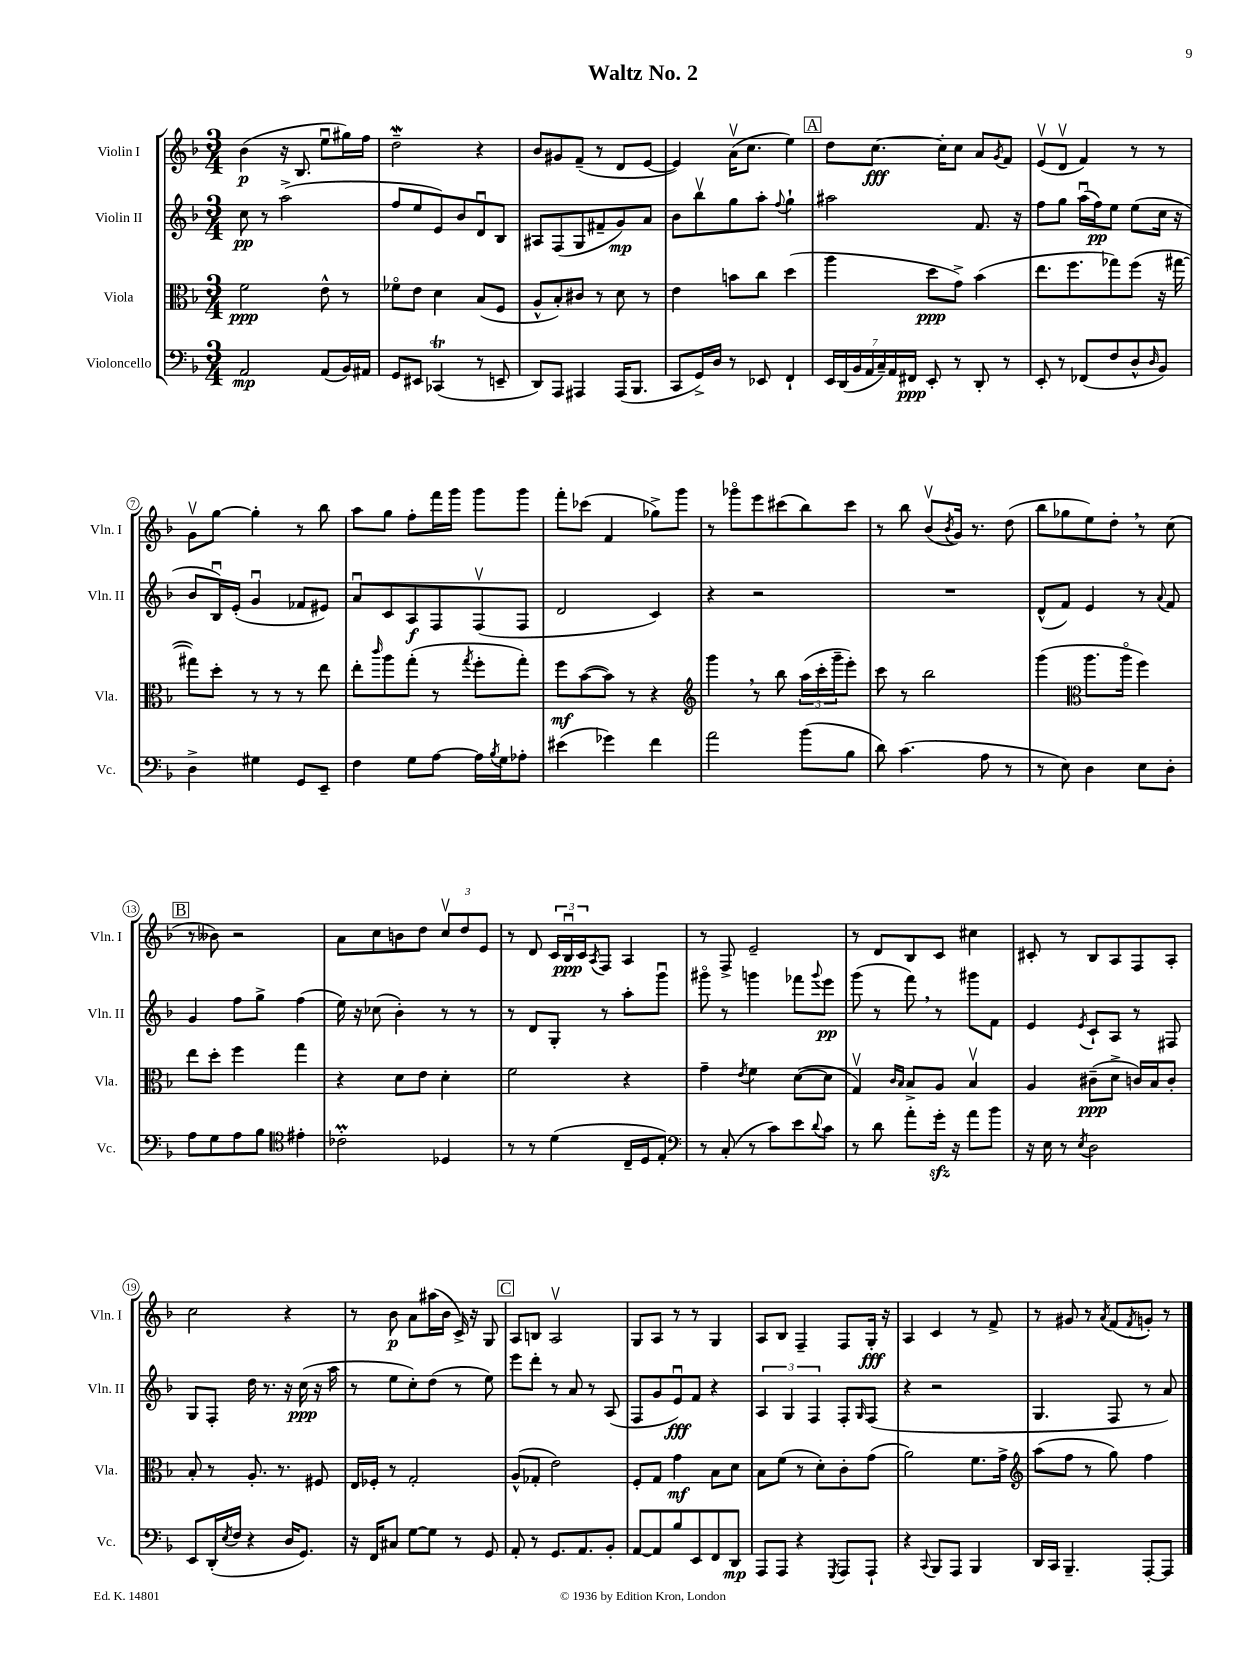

**kern	**dynam	**kern	**dynam	**kern	**dynam	**kern	**dynam
*part4	*part4	*part3	*part3	*part2	*part2	*part1	*part1
*staff4	*staff4	*staff3	*staff3	*staff2	*staff2	*staff1	*staff1
*I"Violoncello	*	*I"Viola	*	*I"Violin II	*	*I"Violin I	*
*I'Vc.	*	*I'Vla.	*	*I'Vln. II	*	*I'Vln. I	*
*clefF4	*	*clefC3	*	*clefG2	*	*clefG2	*
*k[b-]	*	*k[b-]	*	*k[b-]	*	*k[b-]	*
*M3/4	*	*M3/4	*	*M3/4	*	*M3/4	*
=1	=1	=1	=1	=1	=1	=1	=1
2AA/	mp	2f\	ppp	8cc\	pp	(4b-\	p
.	.	.	.	8r	.	.	.
.	.	.	.	(2aa^\	.	16r	.
.	.	.	.	.	.	8.B-/	.
(8AA/L	.	8e^^\	.	.	.	8eeu\L	.
16BB-/L)	.	8r	.	.	.	16gg#X\L)	.
16AA#X/JJ	.	.	.	.	.	16ff\JJ	.
=2	=2	=2	=2	=2	=2	=2	=2
8GG/L	.	8f-X\L	.	8ff/L	.	2ddW~\	.
8EE#X/J	.	8e\J	.	8ee/	.	.	.
(4CC-XT/	.	4d\	.	8e/)	.	.	.
.	.	.	.	8b-/	.	.	.
8r	.	(8B-/L	.	8du/	.	4r	.
8EEn~/	.	8F/J	.	8B-/J	.	.	.
=3	=3	=3	=3	=3	=3	=3	=3
8DD/L)	.	8A^^/L	.	8A#X/L	.	8b-/L	.
8AAA/J	.	8B-'/)	.	(8F/	.	8g#X/	.
4AAA#X/	.	8c#X/J	.	8G/	.	(8f~/J	.
.	.	8r	.	8f#X~/	.	8r	.
(16AAA#/KL	.	8d\	.	8g/)	mp	8d/L	.
8.BBB-/J	.	.	.	.	.	.	.
.	.	8r	.	8a/J	.	[8e/J	.
=4	=4	=4	=4	=4	=4	=4	=4
8CC/L	.	4e\	.	8b-\L	.	4e/])	.
16GG^/L)	.	.	.	8bb-v\	.	.	.
16D/JJ	.	.	.	.	.	.	.
8r	.	8bn\L	.	8gg\	.	(16av\KL	.
.	.	.	.	.	.	8.cc\J	.
8EE-X/	.	8cc\J	.	8aa'\J	.	.	.
.	.	.	.	8qqff/	.	.	.
4FF`/	.	(4dd\	.	4gg`\	.	4ee\)	.
!!LO:REH:place=s1:t=A
=5	=5	=5	=5	=5	=5	=5	=5
28EE/LL	.	4aa\	.	2aa#X\	.	8dd\L	.
(28DD/	.	.	.	.	.	.	.
28BB-/	.	.	.	.	.	.	.
28AA/	.	.	.	.	.	.	.
.	.	.	.	.	.	[8.cc\J	fff
28C~/)	.	.	.	.	.	.	.
28AA/	.	.	.	.	.	.	.
28FF#X/JJ	ppp	.	.	.	.	.	.
8EE'/	.	8dd\L	ppp	.	.	.	.
.	.	.	.	.	.	16cc'\KL]	.
8r	.	8g^\J)	.	.	.	8cc\J	.
8DD'/	.	(4b-\	.	8.f/	.	8a/L	.
.	.	.	.	.	.	8qg/	.
8r	.	.	.	.	.	8f/J	.
.	.	.	.	16r	.	.	.
=6	=6	=6	=6	=6	=6	=6	=6
8EE'/	.	8.ee\L	.	8ff\L	.	(8ev/L	.
8r	.	.	.	8gg\J	.	8dv/J	.
.	.	8.ff\	.	.	.	.	.
(8FF-X/L	.	.	.	(16aau\LL	.	4f/)	.
.	.	.	.	16ff\J)	pp	.	.
8F/	.	8gg-X\)	.	8ee\J	.	.	.
8D^^/	.	(8ff\J	.	(8ee\L	.	8r	.
16qqD/	.	.	.	.	.	.	.
8BB-/J)	.	16r	.	16cc\Jk	.	8r	.
.	.	[16gg#X\	.	16r	.	.	.
!!LO:LB:g=z
=7	=7	=7	=7	=7	=7	=7	=7
4D^\	.	8gg#X\L])	.	8b-/L	.	8gv\L	.
.	.	8dd'\J	.	16B-u/L)	.	[8gg\J	.
.	.	.	.	(16e'/JJ	.	.	.
4G#X\	.	8r	.	4gu/	.	4gg'\]	.
.	.	8r	.	.	.	.	.
8GG/L	.	8r	.	8f-X/L	.	8r	.
8EE~/J	.	8ee\	.	8e#X/J)	.	8bb-\	.
=8	=8	=8	=8	=8	=8	=8	=8
4F\	.	8ee'\L	.	8au/L	.	8aa\L	.
.	.	16qqccc/	.	.	.	.	.
.	.	8aa\	.	8c/	.	8gg\J	.
8G\L	.	(8gg'\J	.	8A/	f	8ff'\L	.
[8A\J	.	8r	.	8F/	.	16fff\L	.
.	.	.	.	.	.	16ggg\JJ	.
.	.	8qgg/	.	.	.	.	.
16A\LL]	.	8ff'\L	.	(8Fv/	.	8ggg\L	.
8qB-/	.	.	.	.	.	.	.
16G\J	.	.	.	.	.	.	.
8A-X'\J	.	8gg'\J)	.	8F/J	.	8ggg\J	.
=9	=9	=9	=9	=9	=9	=9	=9
(4e#X\	.	8ff\L	mf	2d/	.	8fff'\L	.
.	.	([8b-\	.	.	.	(8ccc-X\J	.
4g-X\)	.	8b-\J])	.	.	.	4f/	.
.	.	8r	.	.	.	.	.
4f\	.	4r	.	4c/)	.	8gg-X^\L)	.
.	.	.	.	.	.	8ggg\J	.
=10	=10	=10	=10	=10	=10	=10	=10
*	*	*clefG2	*	*	*	*	*
2a\	.	4ggg,\	.	4r	.	8r	.
.	.	.	.	.	.	8ggg-X\L	.
.	.	8r	.	2r	.	8eee\	.
.	.	8bb-\	.	.	.	(8ccc#X\	.
(8b-\L	.	(24aa\LL	.	.	.	8bb-\)	.
.	.	24ccc'\	.	.	.	.	.
.	.	24ggg~\J	.	.	.	.	.
8B-\J	.	8eee'\J)	.	.	.	8ccc#\J	.
=11	=11	=11	=11	=11	=11	=11	=11
8d\)	.	8ccc\	.	2.r	.	8r	.
(4.c\	.	8r	.	.	.	8bb-\	.
.	.	2bb-\	.	.	.	(8b-v/L	.
.	.	.	.	.	.	8qb-/	.
.	.	.	.	.	.	16g/Jk)	.
.	.	.	.	.	.	8.r	.
8A\	.	.	.	.	.	.	.
8r	.	.	.	.	.	(8dd\	.
=12	=12	=12	=12	=12	=12	=12	=12
8r	.	(4ggg\	.	(8d^^/L	.	8bb-\L	.
8E\)	.	.	.	8f/J)	.	8gg-X\	.
*	*	*clefC3	*	*	*	*	*
4D\	.	8.aa\L	.	4e/	.	8ee\)	.
.	.	.	.	.	.	8dd',\J	.
.	.	16aa\Jk	.	.	.	.	.
8E\L	.	4ff\)	.	8r	.	8r	.
.	.	.	.	8qqa/	.	.	.
8D'\J	.	.	.	8f/	.	(8cc\	.
!!LO:LB:g=z
!!LO:REH:place=s1:t=B
=13	=13	=13	=13	=13	=13	=13	=13
8A\L	.	8ee\L	.	4g/	.	8r	.
8G\	.	8dd'\J	.	.	.	8b--X\)	.
8A\	.	4ff\	.	8ff\L	.	2r	.
8B-\J	.	.	.	8gg^\J	.	.	.
*clefC4	*	*	*	*	*	*	*
4e#X'\	.	4gg\	.	(4ff\	.	.	.
=14	=14	=14	=14	=14	=14	=14	=14
2c-XM'\	.	4r	.	16ee\)	.	8a\L	.
.	.	.	.	16r	.	.	.
.	.	.	.	(8cc-X\	.	8cc\	.
.	.	8d\L	.	4b-'\)	.	8bn\	.
.	.	8e\J	.	.	.	8dd\J	.
4D-X/	.	4d'\	.	8r	.	12ccv/L	.
.	.	.	.	.	.	12dd/	.
.	.	.	.	8r	.	.	.
.	.	.	.	.	.	12e/J	.
=15	=15	=15	=15	=15	=15	=15	=15
8r	.	2f\	.	8r	.	8r	.
8r	.	.	.	8d/L	.	8d/	.
(4d\	.	.	.	8G'/J	.	24c/LL	.
.	.	.	.	.	.	24B-u/	ppp
.	.	.	.	.	.	24c/J	.
.	.	.	.	.	.	8qA/	.
.	.	.	.	8r	.	8F/J	.
16C~/LL	.	4r	.	8aa'\L	.	4A/	.
16D/J	.	.	.	.	.	.	.
8E'/J)	.	.	.	8gggu\J	.	.	.
=16	=16	=16	=16	=16	=16	=16	=16
*clefF4	*	*	*	*	*	*	*
8r	.	4g~\	.	8ggg#X\	.	8r	.
(8C'/	.	.	.	8r	.	8F^/	.
.	.	8qe/	.	.	.	.	.
8r	.	4f\	.	4gggn\	.	2e~/	.
8c\L)	.	.	.	.	.	.	.
8e\	.	([8d\L	.	8fff-X\L	.	.	.
8qqd/	.	.	.	8qqggg/	.	.	.
8c\J	.	8d\J]	.	8eee\J	pp	.	.
=17	=17	=17	=17	=17	=17	=17	=17
8r	.	4Gv/)	.	(8ggg\	.	8r	.
8d\	.	.	.	8r	.	8d/L	.
.	.	16qqc/LL	.	.	.	.	.
.	.	16qqB-/JJ	.	.	.	.	.
8a'\L	.	8B-^/L	.	8fff,\)	.	8B-/	.
16gzz'\Jk	.	8A/J	.	8r	.	8c/J	.
16r	.	.	.	.	.	.	.
8a\L	.	4B-v/	.	8ggg#X\L	.	4cc#X\	.
8b-\J	.	.	.	8f\J	.	.	.
=18	=18	=18	=18	=18	=18	=18	=18
16r	.	4A/	.	4e/	.	8c#X'/	.
16E\	.	.	.	.	.	.	.
8r	.	.	.	.	.	8r	.
8qE/	.	.	.	8qe/	.	.	.
2D\	.	(8c#X~\L	ppp	8c`/L	.	8B-/L	.
.	.	8d^\J	.	8A/J	.	8A/	.
.	.	16cn/LL)	.	8r	.	8F/	.
.	.	16B-/J	.	.	.	.	.
.	.	8c'/J	.	8F#X/	.	8A'/J	.
!!LO:LB:g=z
=19	=19	=19	=19	=19	=19	=19	=19
8EE/L	.	8B-'/	.	8G/L	.	2cc\	.
(16DD'/L	.	8r	.	8F'/J	.	.	.
8qE/	.	.	.	.	.	.	.
16F/JJ	.	.	.	.	.	.	.
4r	.	8.A'/	.	16dd\	.	.	.
.	.	.	.	8.r	.	.	.
.	.	8.r	.	.	.	.	.
16D/KL	.	.	.	16r	.	4r	.
8.GG/J)	.	.	.	(16cc\	ppp	.	.
.	.	8F#X/	.	16r	.	.	.
.	.	.	.	16aa\	.	.	.
=20	=20	=20	=20	=20	=20	=20	=20
16r	.	16E/LL	.	8r	.	8r	.
16FF/KL	.	16F-X'/JJ	.	.	.	.	.
8C#X/J	.	8r	.	8ee\L	.	8b-\	p
[8G\L	.	2G'/	.	8cc'\)	.	8a\L	.
8G\J]	.	.	.	(8dd\J	.	(16aa#X\L	.
.	.	.	.	.	.	16b-\JJ	.
8r	.	.	.	8r	.	16c^/)	.
.	.	.	.	.	.	16r	.
8GG/	.	.	.	8ee\)	.	8G/	.
!!LO:REH:place=s1:t=C
=21	=21	=21	=21	=21	=21	=21	=21
8AA'/	.	(8A^^/L	.	8eee\L	.	8A/L	.
8r	.	8G-X'/J	.	8ddd'\J	.	8Bn/J	.
8.GG/L	.	2e\)	.	8r	.	2Av/	.
.	.	.	.	8a/	.	.	.
8.AA/	.	.	.	.	.	.	.
.	.	.	.	8r	.	.	.
8BB-'/J	.	.	.	(8A/	.	.	.
=22	=22	=22	=22	=22	=22	=22	=22
[8AA/L	.	8F'/L	.	8F/L	.	8G/L	.
8AA/]	.	8G/J	.	8g/	.	8A/J	.
8B-/	.	4g\	mf	8eu/)	fff	8r	.
8EE/	.	.	.	8f/J	.	8r	.
8FF/	.	8B-\L	.	4r	.	4G/	.
8DD/J	mp	8d\J	.	.	.	.	.
=23	=23	=23	=23	=23	=23	=23	=23
8AAA/L	.	8B-\L	.	6A/	.	8A/L	.
8AAA/J	.	(8f\J	.	.	.	8B-/J	.
.	.	.	.	6G/	.	.	.
4r	.	8r	.	.	.	4F~/	.
.	.	.	.	6F/	.	.	.
.	.	8d'\L)	.	.	.	.	.
8qGGG/	.	.	.	.	.	.	.
8AAA/L	.	8c'\	.	8F'/L	.	8F/L	.
.	.	.	.	16qqG/	.	.	.
8AAA`/J	.	(8g\J	.	(8F/J	.	16G'/Jk	fff
.	.	.	.	.	.	16r	.
=24	=24	=24	=24	=24	=24	=24	=24
4r	.	2a\)	.	4r	.	4A/	.
8qqCC/	.	.	.	.	.	.	.
8BBB-/L	.	.	.	2r	.	4c/	.
8AAA/J	.	.	.	.	.	.	.
4BBB-/	.	8.f\L	.	.	.	8r	.
.	.	.	.	.	.	8f^/	.
.	.	16g^\Jk	.	.	.	.	.
=25	=25	=25	=25	=25	=25	=25	=25
*	*	*clefG2	*	*	*	*	*
16DD/LL	.	(8aa\L	.	4.G/	.	8r	.
16CC/JJ	.	.	.	.	.	.	.
4.BBB-~/	.	8ff\J	.	.	.	8g#X/	.
.	.	8r	.	.	.	8r	.
.	.	.	.	.	.	8qa/	.
.	.	8gg\)	.	8F/	.	(8f/L	.
.	.	.	.	.	.	8qf/	.
[8AAA'/L	.	4ff\	.	8r	.	8gn'/J)	.
8AAA/J]	.	.	.	8a/)	.	8r	.
==	==	==	==	==	==	==	==
*-	*-	*-	*-	*-	*-	*-	*-
